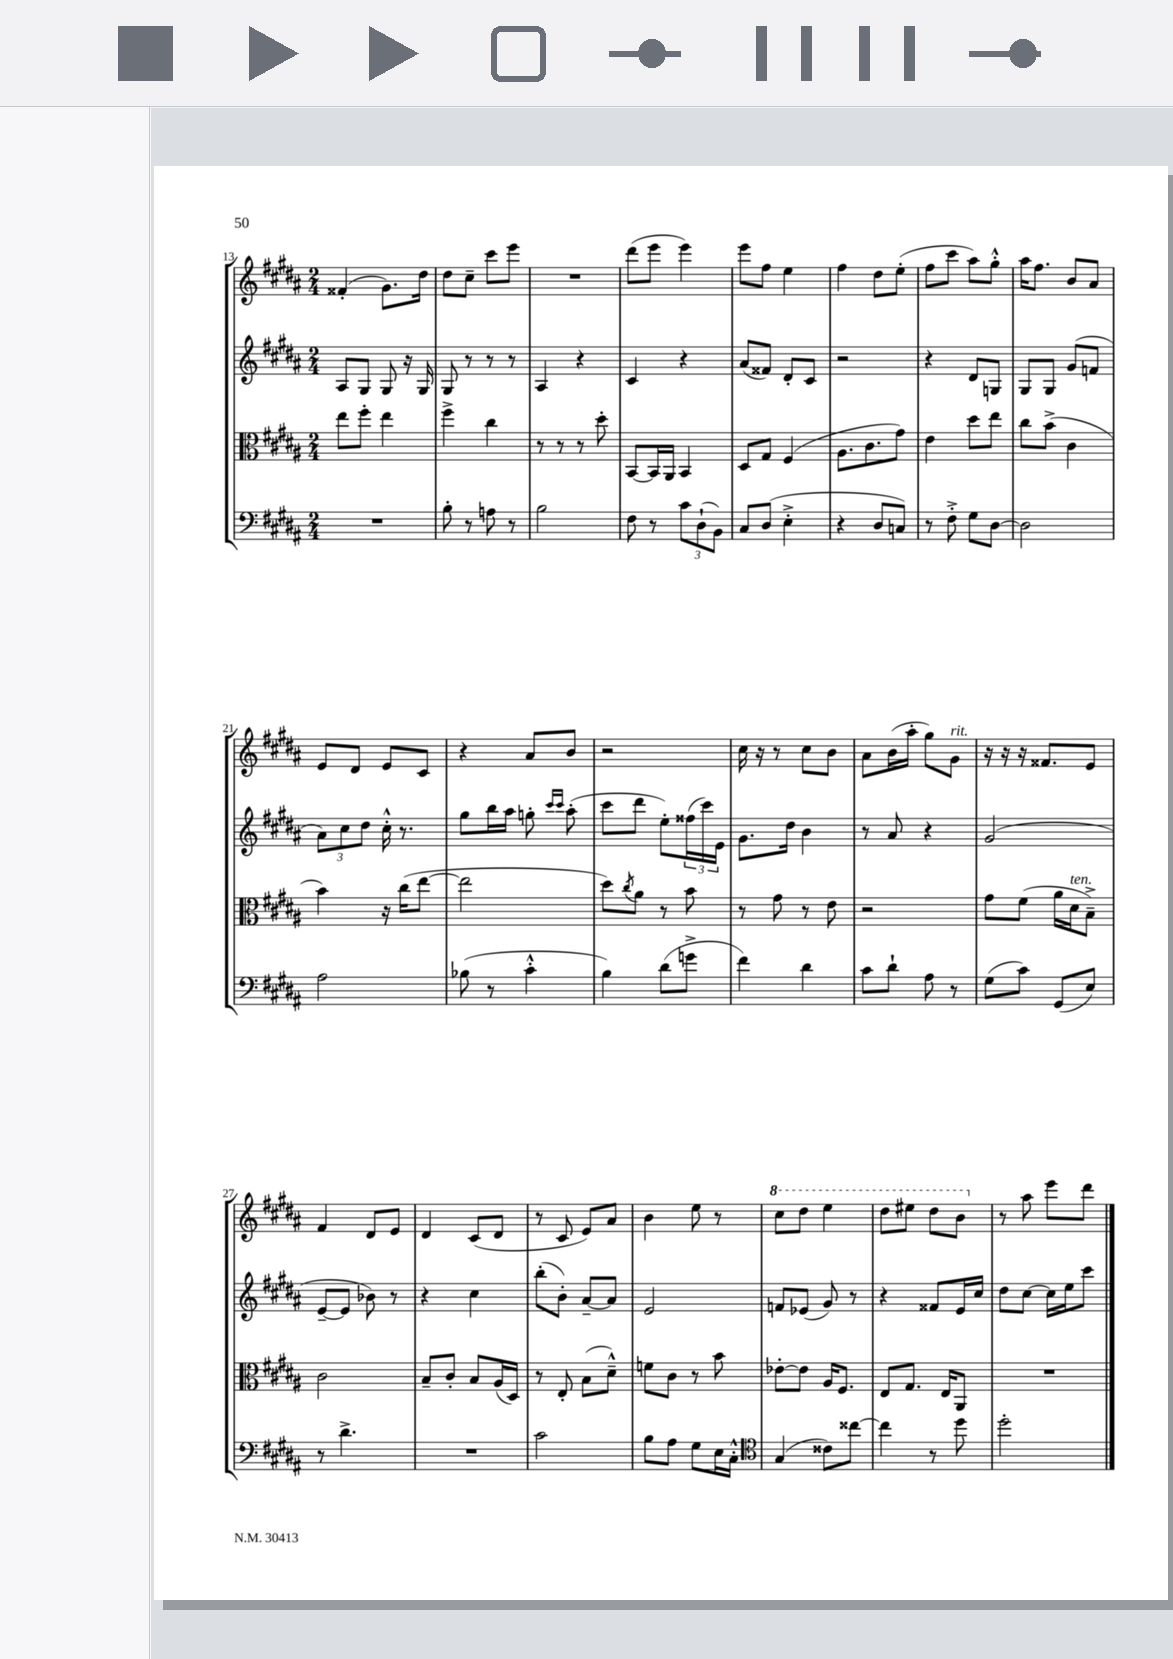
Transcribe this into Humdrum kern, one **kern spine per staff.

**kern	**kern	**kern	**kern
*staff4	*staff3	*staff2	*staff1
*clefF4	*clefC3	*clefG2	*clefG2
*k[f#c#g#d#a#]	*k[f#c#g#d#a#]	*k[f#c#g#d#a#]	*k[f#c#g#d#a#]
*M2/4	*M2/4	*M2/4	*M2/4
2r	8ee\L	8A#/L	(4f##'/
.	8ff#'\J	8G#/J	.
.	4ee\	8G#/	8.g#\L)
.	.	16r	.
.	.	16G#/	16dd#\Jk
=	=	=	=
8B'\	4ff#^\	8G#/	8dd#\L
8r	.	8r	8cc#~\J
8A\	4cc#\	8r	8ccc#\L
8r	.	8r	8eee\J
=	=	=	=
2B\	8r	4A#/	2r
.	8r	.	.
.	8r	4r	.
.	8dd#'\	.	.
=	=	=	=
8F#\	[8BB/L	4c#/	(8ddd#\L
8r	16BB/]L	.	8eee\J
.	16AA#/JJ	.	.
12c#\L	4BB/	4r	4eee\)
(12D#`\	.	.	.
12BB\J)	.	.	.
=	=	=	=
8C#/L	8D#/L	(8a#/L	8eee\L
(8D#/J	8G#/J	8f##/J)	8ff#\J
4E'^\	(4F#/	8d#'/L	4ee\
.	.	8c#/J	.
=	=	=	=
4r	8.A#\L	2r	4ff#\
.	8.c#\	.	.
8D#/L	.	.	8dd#\L
8C/J)	8g#\J)	.	(8ee'\J
=	=	=	=
8r	4e\	4r	8ff#\L
8F#'^\	.	.	8ccc#\J
8G#\L	8dd#\L	8d#/L	8aa#\L)
[8D#\J	8ee\J	8G/J	8gg#'^^\J
=	=	=	=
2D#\]	8cc#\L	8G#/L	16aa#\LK
.	.	.	8.ff#\J
.	(8b^\J	8G#/J	.
.	4c#\	(8g#/L	8b/L
.	.	8f/J	8a#/J
=	=	=	=
2A#\	4b\)	12a#\L)	8e/L
.	.	12cc#\	.
.	.	.	8d#/J
.	.	12dd#\J	.
.	16r	16cc#'^^\	8e/L
.	(16cc#\LK	8.r	.
.	[8ee\J	.	8c#/J
=	=	=	=
(8B-\	2ee\]	8gg#\L	4r
8r	.	16bb\L	.
.	.	16aa#\JJ	.
4c#'^^\	.	8gg'\	8a#/L
.	.	16qqccc#/LL	.
.	.	16qqccc#/JJ	.
.	.	(8aa#'\	8b/J
=	=	=	=
4B\)	8dd#\L)	8ccc#\L	2r
.	8qcc#/	.	.
.	8a#\J	8ddd#\J	.
(8d#\L	8r	8ee'\L)	.
8g^\J	8b\	(24ff##\L	.
.	.	24ccc#\)	.
.	.	24e\JJ	.
=	=	=	=
4f#\)	8r	8.g#\L	16cc#\
.	.	.	16r
.	8g#\	.	8r
.	.	16dd#\Jk	.
4d#\	8r	4b\	8cc#\L
.	8e\	.	8b\J
=	=	=	=
8c#\L	2r	8r	8a#\L
8d#`\J	.	8a#/	(16b\L
.	.	.	16aa#'\JJ
8A#\	.	4r	8gg#\L)
8r	.	.	8g#\J
=	=	=	=
(8G#\L	8g#\L	(2g#/	16r
.	.	.	16r
8c#\J)	(8f#\J	.	16r
.	.	.	8.f##/L
(8GG#/L	16a#\LL	.	.
.	16d#\J	.	.
8E/J)	8B~^\J)	.	8e/J
=	=	=	=
8r	2c#\	[8e~/L	4f#/
4.d#^\	.	8e/]J	.
.	.	8b-\)	8d#/L
.	.	8r	8e/J
=	=	=	=
2r	8B~/L	4r	4d#/
.	8c#'/J	.	.
.	8B/L	4cc#\	(8c#/L
.	(16A#/L	.	8d#/J
.	16D#/JJ)	.	.
=	=	=	=
2c#\	8r	(8bb'\L	8r
.	8E'/	8b'\J)	8c#/
.	(8B\L	[8a#~/L	8e/L)
.	8d#~^^\J)	8a#/]J	8a#/J
=	=	=	=
8B\L	8f\L	2e/	4b\
8A#\J	8c#\J	.	.
8G#\L	8r	.	8ee\
16E\L	8b\	.	8r
16C#'^^\JJ	.	.	.
=	=	=	=
*clefC4	*	*	*
(4G#/	[8e-'\L	8f/L	8ccc#\L
.	8e-\]J	(8e-/J	8ddd#\J
8c##\L)	16A#/LK	8g#/)	4eee\
.	8.F#/J	.	.
[8cc##\J	.	8r	.
=	=	=	=
4cc##\]	8E/L	4r	8ddd#\L
.	8.G#/J	.	8eee#\J
8r	.	8f##/L	8ddd#\L
.	16E/LK	.	.
8dd#\	8AA#/J	16e/L	8bb\J
.	.	16cc#/JJ	.
=	=	=	=
2dd#'\	2r	8dd#\L	8r
.	.	[8cc#\J	8aa#\
.	.	16cc#\]LL	8eee\L
.	.	16ee\J	.
.	.	8ccc#\J	8ddd#\J
==	==	==	==
*-	*-	*-	*-
